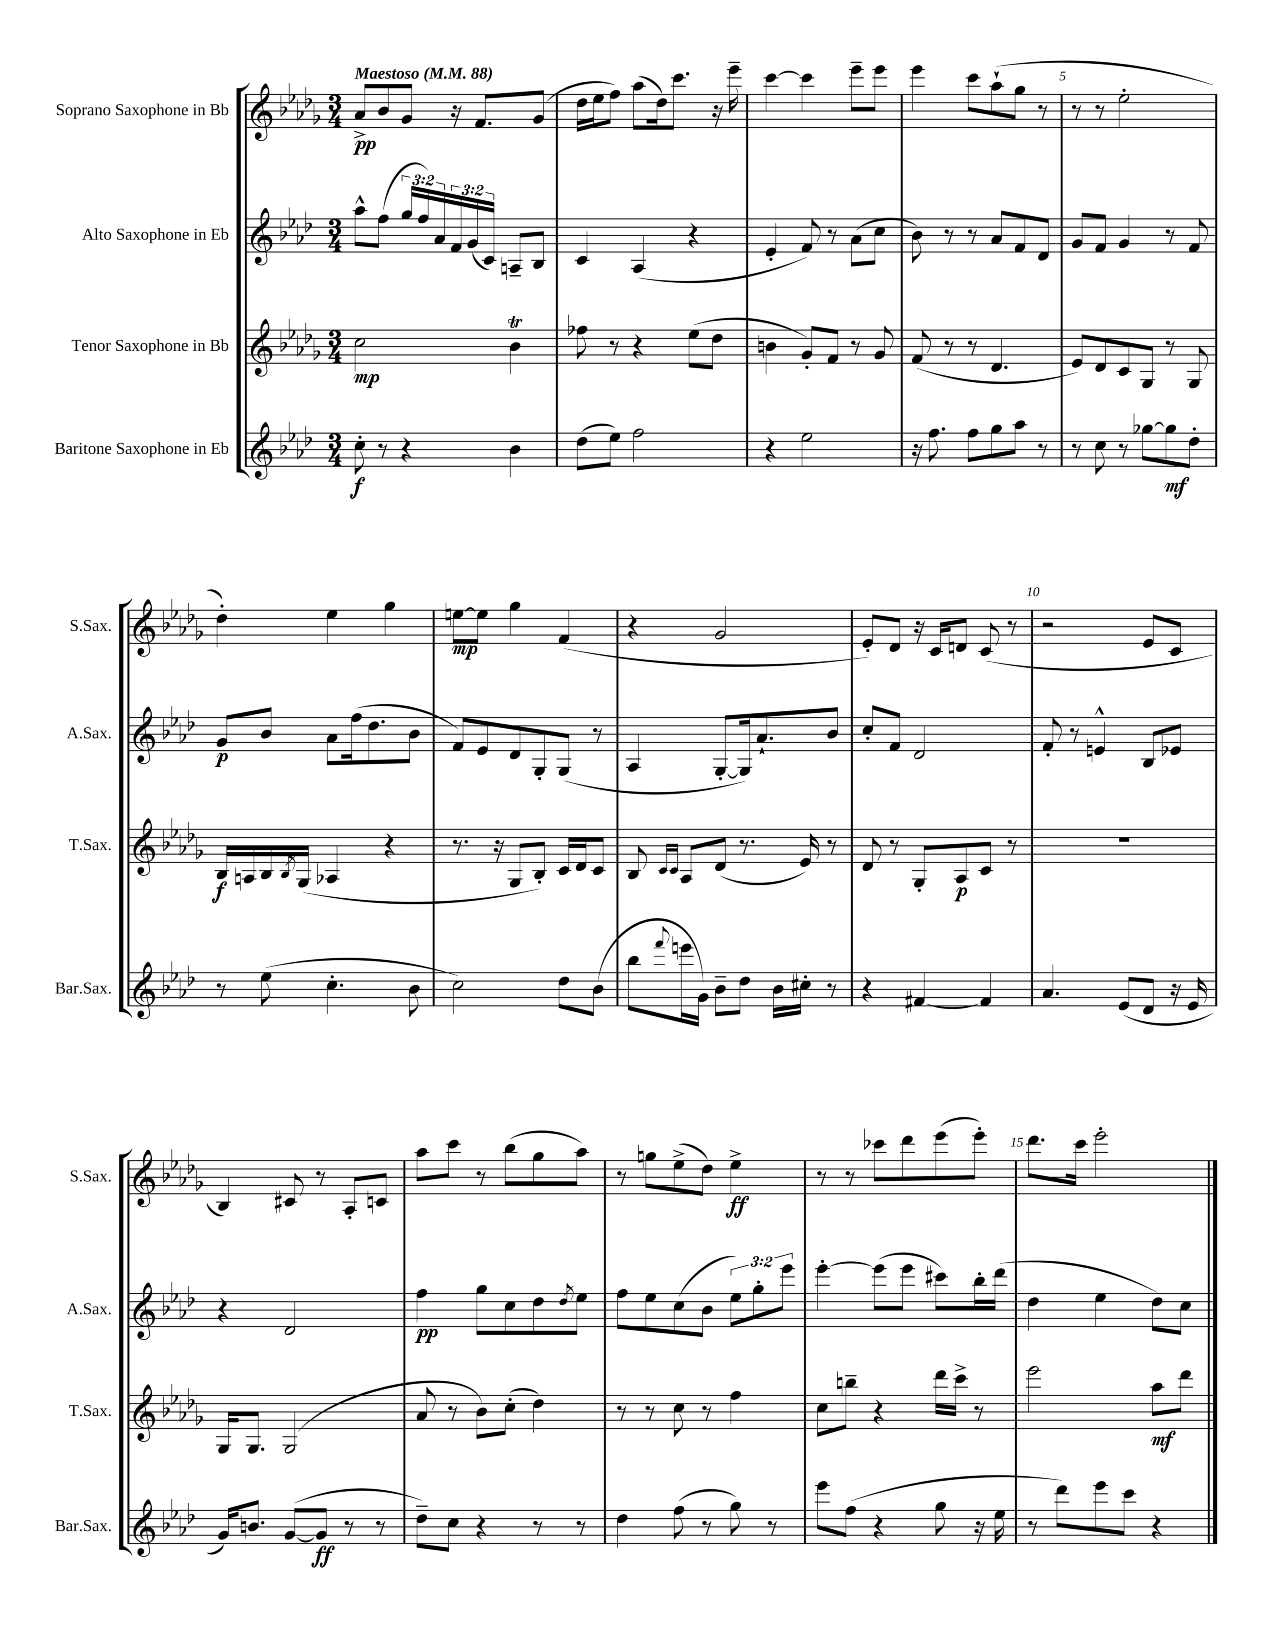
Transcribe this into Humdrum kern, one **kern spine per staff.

**kern	**kern	**kern	**kern
*staff4	*staff3	*staff2	*staff1
*clefG2	*clefG2	*clefG2	*clefG2
*k[b-e-a-d-]	*k[b-e-a-d-g-]	*k[b-e-a-d-]	*k[b-e-a-d-g-]
*M3/4	*M3/4	*M3/4	*M3/4
*MM88	*MM88	*MM88	*MM88
8cc'	2cc	8aa-^^	8a-^
8r	.	(8ff	8b-
4r	.	24gg	8g-
.	.	24ff)	.
.	.	24a-	.
.	.	24f	16r
.	.	(24g	.
.	.	.	8.f
.	.	24c)	.
4b-	4b-	8A~	.
.	.	8B-	(8g-
=	=	=	=
(8dd-	8ff-	4c	16dd-
.	.	.	16ee-
8ee-)	8r	.	8ff)
2ff	4r	(4A-	(8aa-
.	.	.	16dd-)
.	.	.	8.ccc
.	(8ee-	4r	.
.	8dd-	.	16r
.	.	.	16eee-~
=	=	=	=
4r	4b	4e-'	[4ccc
2ee-	8g-')	8f)	4ccc]
.	8f	8r	.
.	8r	(8a-	8eee-~
.	8g-	8cc	8eee-
=	=	=	=
16r	(8f	8b-)	4eee-
8.ff	.	.	.
.	8r	8r	.
8ff	8r	8r	8ccc
8gg	4.d-	8a-	(8aa-`
8aa-	.	8f	8gg-
8r	.	8d-	8r
=	=	=	=
8r	8e-)	8g	8r
8cc	8d-	8f	8r
8r	8c	4g	2ee-'
[8gg-	8G-	.	.
8gg-]	8r	8r	.
8dd-'	8G-	8f	.
=	=	=	=
8r	16B-	8g	4dd-')
.	16A	.	.
(8ee-	16B-	8b-	.
.	8qB-	.	.
.	(16G-	.	.
4.cc'	4A-	8a-	4ee-
.	.	(16ff	.
.	.	8.dd-	.
.	4r	.	4gg-
8b-	.	8b-	.
=	=	=	=
2cc)	8.r	8f)	[8ee
.	.	8e-	8ee]
.	16r	.	.
.	8G-	8d-	4gg-
.	8B-')	8G'	.
8dd-	16c	(8G	(4f
.	16d-	.	.
(8b-	8c	8r	.
=	=	=	=
8bb-	8B-	4A-	4r
.	16qqc	.	.
8qqfff	16qqc	.	.
16eee	8A-	.	.
16g)	.	.	.
8b-~	(8d-	[8G'	2g-
8dd-	8.r	16G])	.
.	.	8.a-`	.
16b-	.	.	.
16cc#'	16e-)	.	.
8r	8r	8b-	.
=	=	=	=
4r	8d-	8cc'	8e-')
.	8r	8f	8d-
[4f#	8G-'	2d-	16r
.	.	.	16c
.	8A-	.	8d
4f#]	8c	.	(8c
.	8r	.	8r
=	=	=	=
4.a-	2.r	8f'	2r
.	.	8r	.
.	.	4e^^	.
(8e-	.	.	.
8d-	.	8B-	8e-
16r	.	8e-	8c
16e-	.	.	.
=	=	=	=
16g)	16G-	4r	4B-)
8.b	8.G-	.	.
([8g	(2G-	2d-	8c#
8g]	.	.	8r
8r	.	.	8A-'
8r	.	.	8c
=	=	=	=
8dd-~)	8a-	4ff	8aa-
8cc	8r	.	8ccc
4r	8b-)	8gg	8r
.	(8cc'	8cc	(8bb-
8r	4dd-)	8dd-	8gg-
.	.	8qdd-	.
8r	.	8ee-	8aa-)
=	=	=	=
4dd-	8r	8ff	8r
.	8r	8ee-	8gg
(8ff	8cc	(8cc	(8ee-^
8r	8r	8b-	8dd-)
8gg)	4ff	12ee-)	4ee-^
.	.	12gg'	.
8r	.	.	.
.	.	12eee-	.
=	=	=	=
8eee-	8cc	[4eee-'	8r
(8ff	8bb~	.	8r
4r	4r	(8eee-]	8ccc-
.	.	8eee-	8ddd-
8gg	16ddd-	8ccc#)	(8eee-
.	16ccc^	.	.
16r	8r	16bb-'	8eee-')
16ee-	.	(16ddd-	.
=	=	=	=
8r	2eee-	4dd-	8.ddd-
8ddd-)	.	.	.
.	.	.	16ccc
8eee-	.	4ee-	2eee-'
8ccc	.	.	.
4r	8aa-	8dd-)	.
.	8ddd-	8cc	.
==	==	==	==
*-	*-	*-	*-
